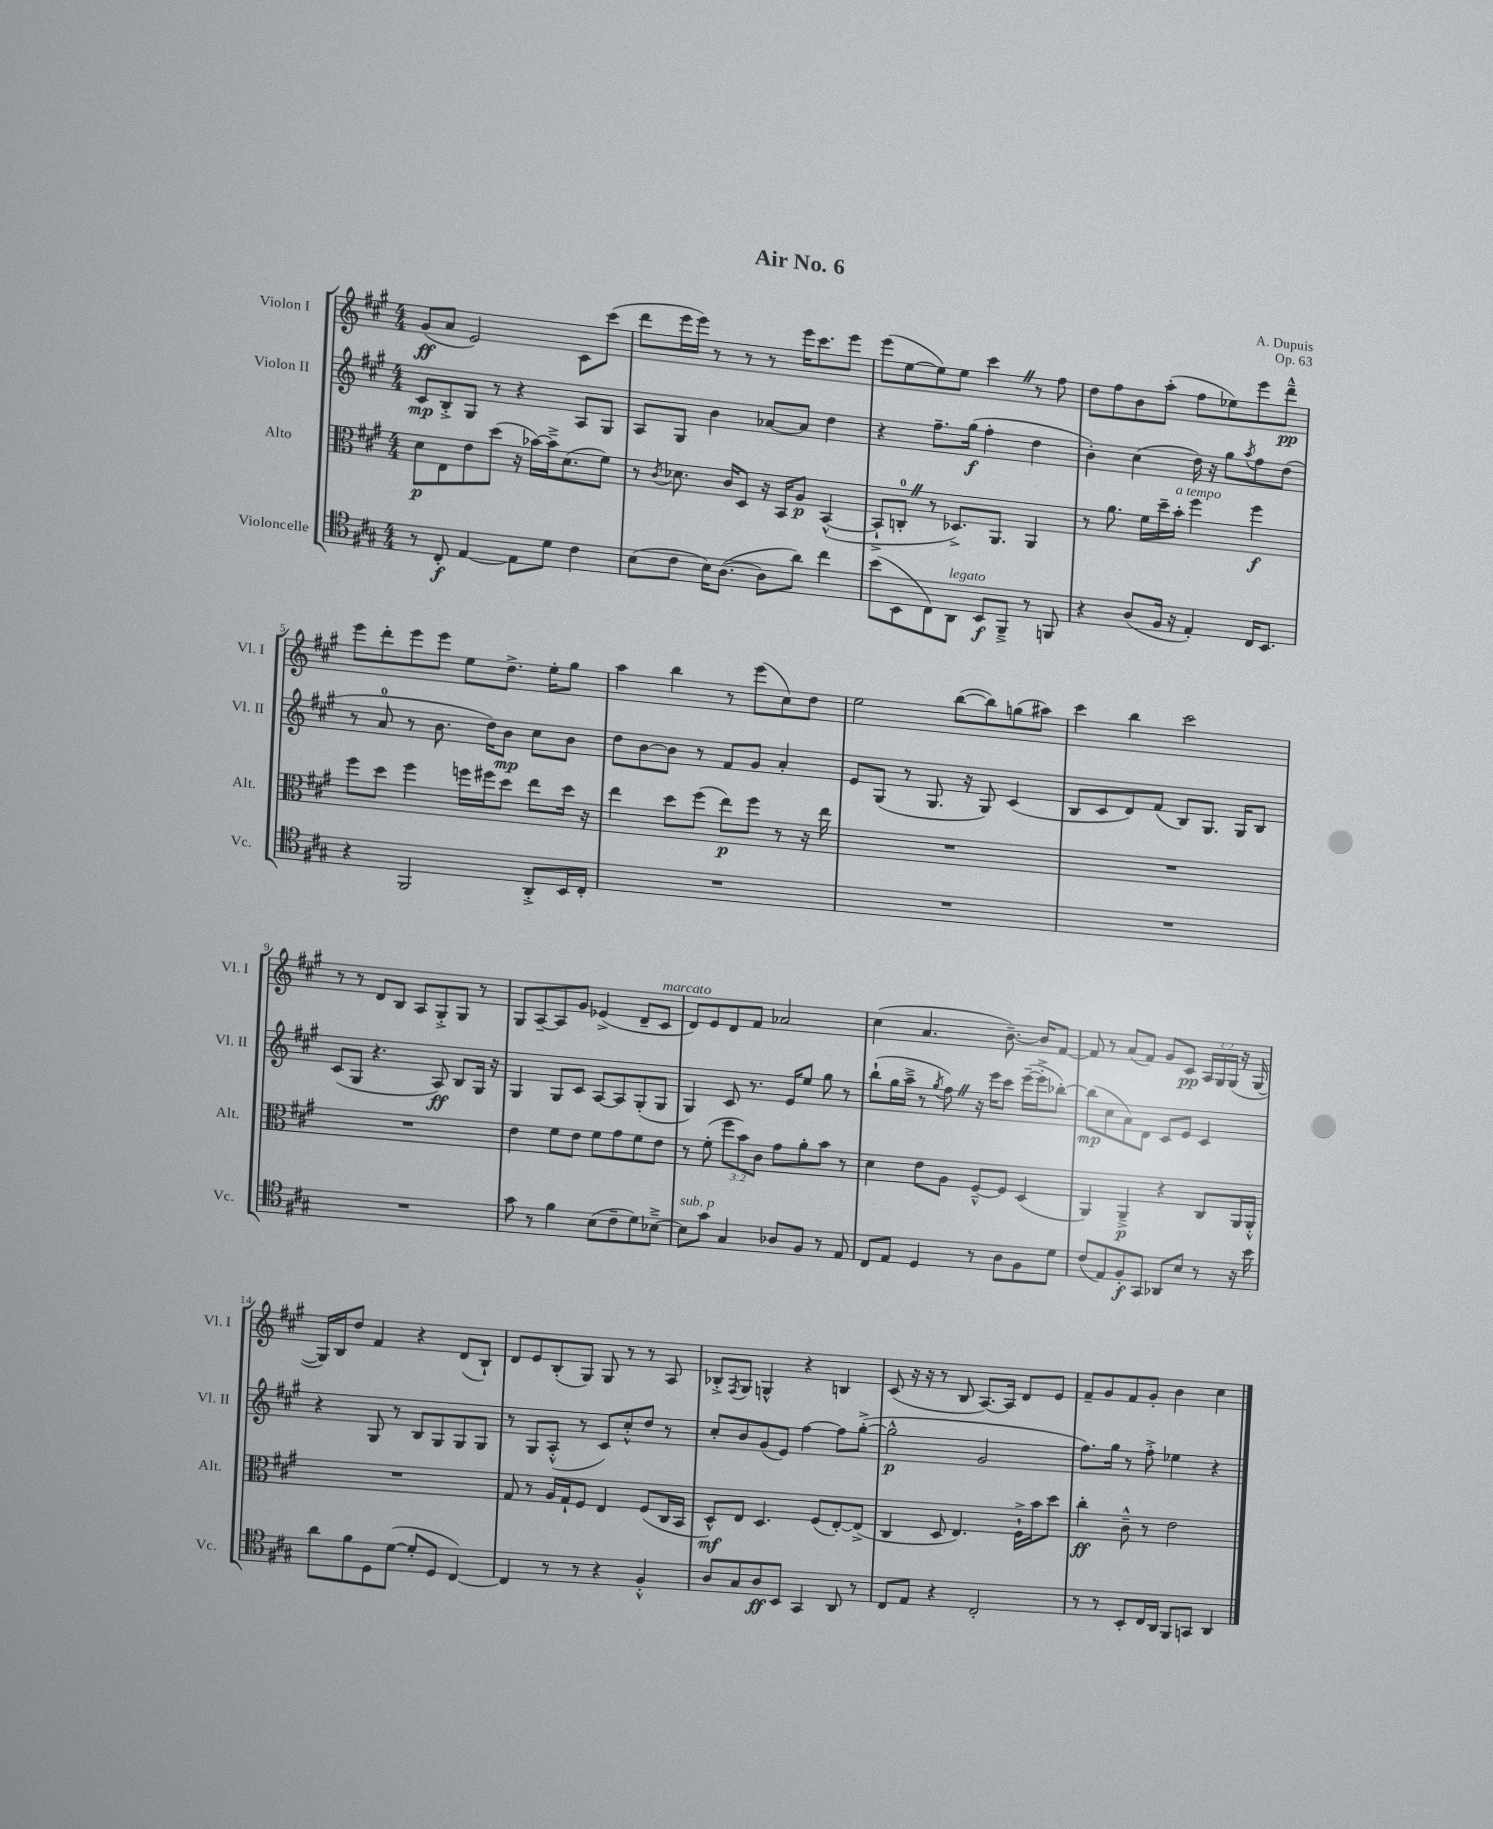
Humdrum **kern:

**kern	**kern	**kern	**kern
*staff4	*staff3	*staff2	*staff1
*clefC4	*clefC3	*clefG2	*clefG2
*k[f#c#g#]	*k[f#c#g#]	*k[f#c#g#]	*k[f#c#g#]
*M4/4	*M4/4	*M4/4	*M4/4
8r	8d	8c#	(8g#
8C#'	8E	8B'^	8a
[4E	8e	8G#	2e)
.	(8dd	8r	.
8E]	16r	4r	.
.	[16b-)	.	.
8d	16b-~^]	.	.
.	(8.d	.	.
4c#	.	8A	8c#
.	8f#)	8G#	(8ccc#
=	=	=	=
(8B	8r	8A	8ddd
.	8qc#	.	.
8c#	8.d-	8G#	16eee
.	.	.	16eee)
16B)	.	4b	8r
([8.A	16c#	.	.
.	8D	.	8r
8A]	16r	[8a-	8r
.	16BB	.	.
8a)	8A	8a-]	16eee
.	.	.	8.ccc#
4cc#	([4BB^^	4dd	.
.	.	.	8eee
=	=	=	=
(8b	8BB`^]	4r	(8eee
8BB	8C'	.	[8ee
8C#)	8r	8.ff#~	8ee])
8AA	8.D-^)	.	8ee
.	.	(16gg#	.
8BB	.	4ff#'	4ccc#
.	8.AA	.	.
8FF#~^	.	.	.
8r	4AA	4dd	8r
8FF	.	.	8ff#
=	=	=	=
4r	8r	4b')	8dd
.	8.a	.	8ff#
(8A	.	(4cc#	8b
.	16f#	.	.
16F#	16dd~	.	(8aa'
16r	16b'	.	.
4E')	4ff#	16dd)	8ff#
.	.	16r	.
.	.	8gg#	8ee-)
.	.	8qaa	.
16C#	4ff#	8ff#	8eee
8.BB	.	.	.
.	.	(8dd	8ddd~^^
=	=	=	=
4r	8ff#	8r	8eee
.	8dd	8a	8ddd'
2FF#	4ff#	8r	8eee
.	.	8.b	8eee
.	16ff	.	8ee
.	16ff#	16dd)	.
.	8dd	8b	8.dd^
8AA'^	8ee	8cc#	.
.	.	.	16ee'
16BB	16dd	8b	8gg#
16C#'	16r	.	.
=	=	=	=
1r	4ee	8dd	4aa
.	.	[8b	.
.	8dd	8b]	4bb
.	(8ff#	8r	.
.	8ee)	8f#	8r
.	8ff#	8g#	(8eee
.	8r	4a'	8cc#)
.	16r	.	8dd
.	16ee	.	.
=	=	=	=
1r	1r	8e	2ee
.	.	(8G#	.
.	.	8r	.
.	.	8.G#	.
.	.	.	([8bb
.	.	16r	.
.	.	8G#)	8bb])
.	.	(4c#	(8gg
.	.	.	8aa#)
=	=	=	=
1r	1r	8B	4ccc#
.	.	8c#	.
.	.	8d)	4bb
.	.	(8f#	.
.	.	8B)	2ccc#
.	.	8.G#	.
.	.	16G#	.
.	.	8B	.
=	=	=	=
1r	1r	(8c#	8r
.	.	8G#	8r
.	.	4.r	8d
.	.	.	8B
.	.	.	8A
.	.	8A)	8G#'^
.	.	8B	8G#
.	.	16G#	8r
.	.	16r	.
=	=	=	=
8g#	4e	4G#	8G#
8r	.	.	[8A~
4f#	8f#	8G#	8A]
.	8e	8c#	8g#
(8B	8f#	[8A	(4e-^
8c#~	8g#	8A]	.
8d)	8f#	(8G#'	8d~
[8B-~^	8e	8G#	8c#
=	=	=	=
8B-]	8r	4G#)	8d)
8g#	(8f#'	.	8e
4G#	12ff#	8c#	8d
.	12b)	.	.
.	.	8.r	8f#
.	12c#	.	.
8A-	8g#	.	2a-
.	.	16e	.
8F#	8a'	8ee	.
8r	8b	8gg#	.
8E	8r	8r	.
=	=	=	=
8C#	4d	(8bb`	(4cc#
8E	.	16gg#	.
.	.	16aa~^	.
4D	8e	8r	4.a
.	.	8qgg#	.
.	8A	8ff#)	.
8r	[8F#~^^	16r	.
.	.	16eee	.
8A	8F#]	8ccc#	[8.b~)
8F#	(4D	([16eee~	.
.	.	16eee'^]	16b]
8d	.	[8bb-')	[8f#
=	=	=	=
(8c#	4AA)	(8bb-]	8f#]
8E)	.	8cc#	8r
8F#'	4AA~^	8a)	(8a
8GG#	.	8d	8f#)
8AA-	4r	8c#	8g#
8B	.	8e	8c#
8r	8C#	4c#	24A
.	.	.	24G#
.	.	.	(24G#
16r	16AA	.	16r
16b	16AA'^^	.	[16G#
=	=	=	=
8a	1r	4r	16G#])
.	.	.	16B
8f#	.	.	8dd
8D	.	8G#	4f#
([8d	.	8r	.
8d']	.	8B	4r
8D	.	8G#	.
[4C#)	.	8G#	(8d
.	.	8G#	8B`)
=	=	=	=
4C#]	8G#	8r	8d
.	8r	8G#	8e
8r	16A	(8A'^^	(8B'
.	16G#`	.	.
8r	8F#	8r	8G#)
4r	4E	8c#)	8G#
.	.	8cc#'^^	8r
4F#'^^	(8F#	8dd	8r
.	16C#	8r	8A
.	16BB	.	.
=	=	=	=
8A	8D^^)	8cc#'	8B-'^
.	.	.	8qF#
8G#	8E	8b	8G#
8A	4.D	(8g#	4G^^
8BB	.	8e)	.
4GG#	.	[4ff#	4r
.	(8F#	.	.
8AA	[8E')	8ff#]	4B
8r	(8E^]	([8gg#'^	.
=	=	=	=
8C#	4C#	2gg#^^]	(8c#
8E	.	.	16r
.	.	.	16r
4r	8D	.	8r
.	4.E)	.	8B
2C#'	.	2g#	[8.A)
.	.	.	16A]
.	16F#`^	.	8d
.	16b	.	.
.	8dd	.	8e
=	=	=	=
8r	4cc#'	8.ff#)	8f#~
8r	.	.	8g#
.	.	16gg#	.
8BB'	8c#~^^	8r	8f#
16C#	8r	8ff#'^	8g#'
16AA	.	.	.
8FF#	2e	4ee-	4b
8GG	.	.	.
4AA	.	4r	4cc#
==	==	==	==
*-	*-	*-	*-
